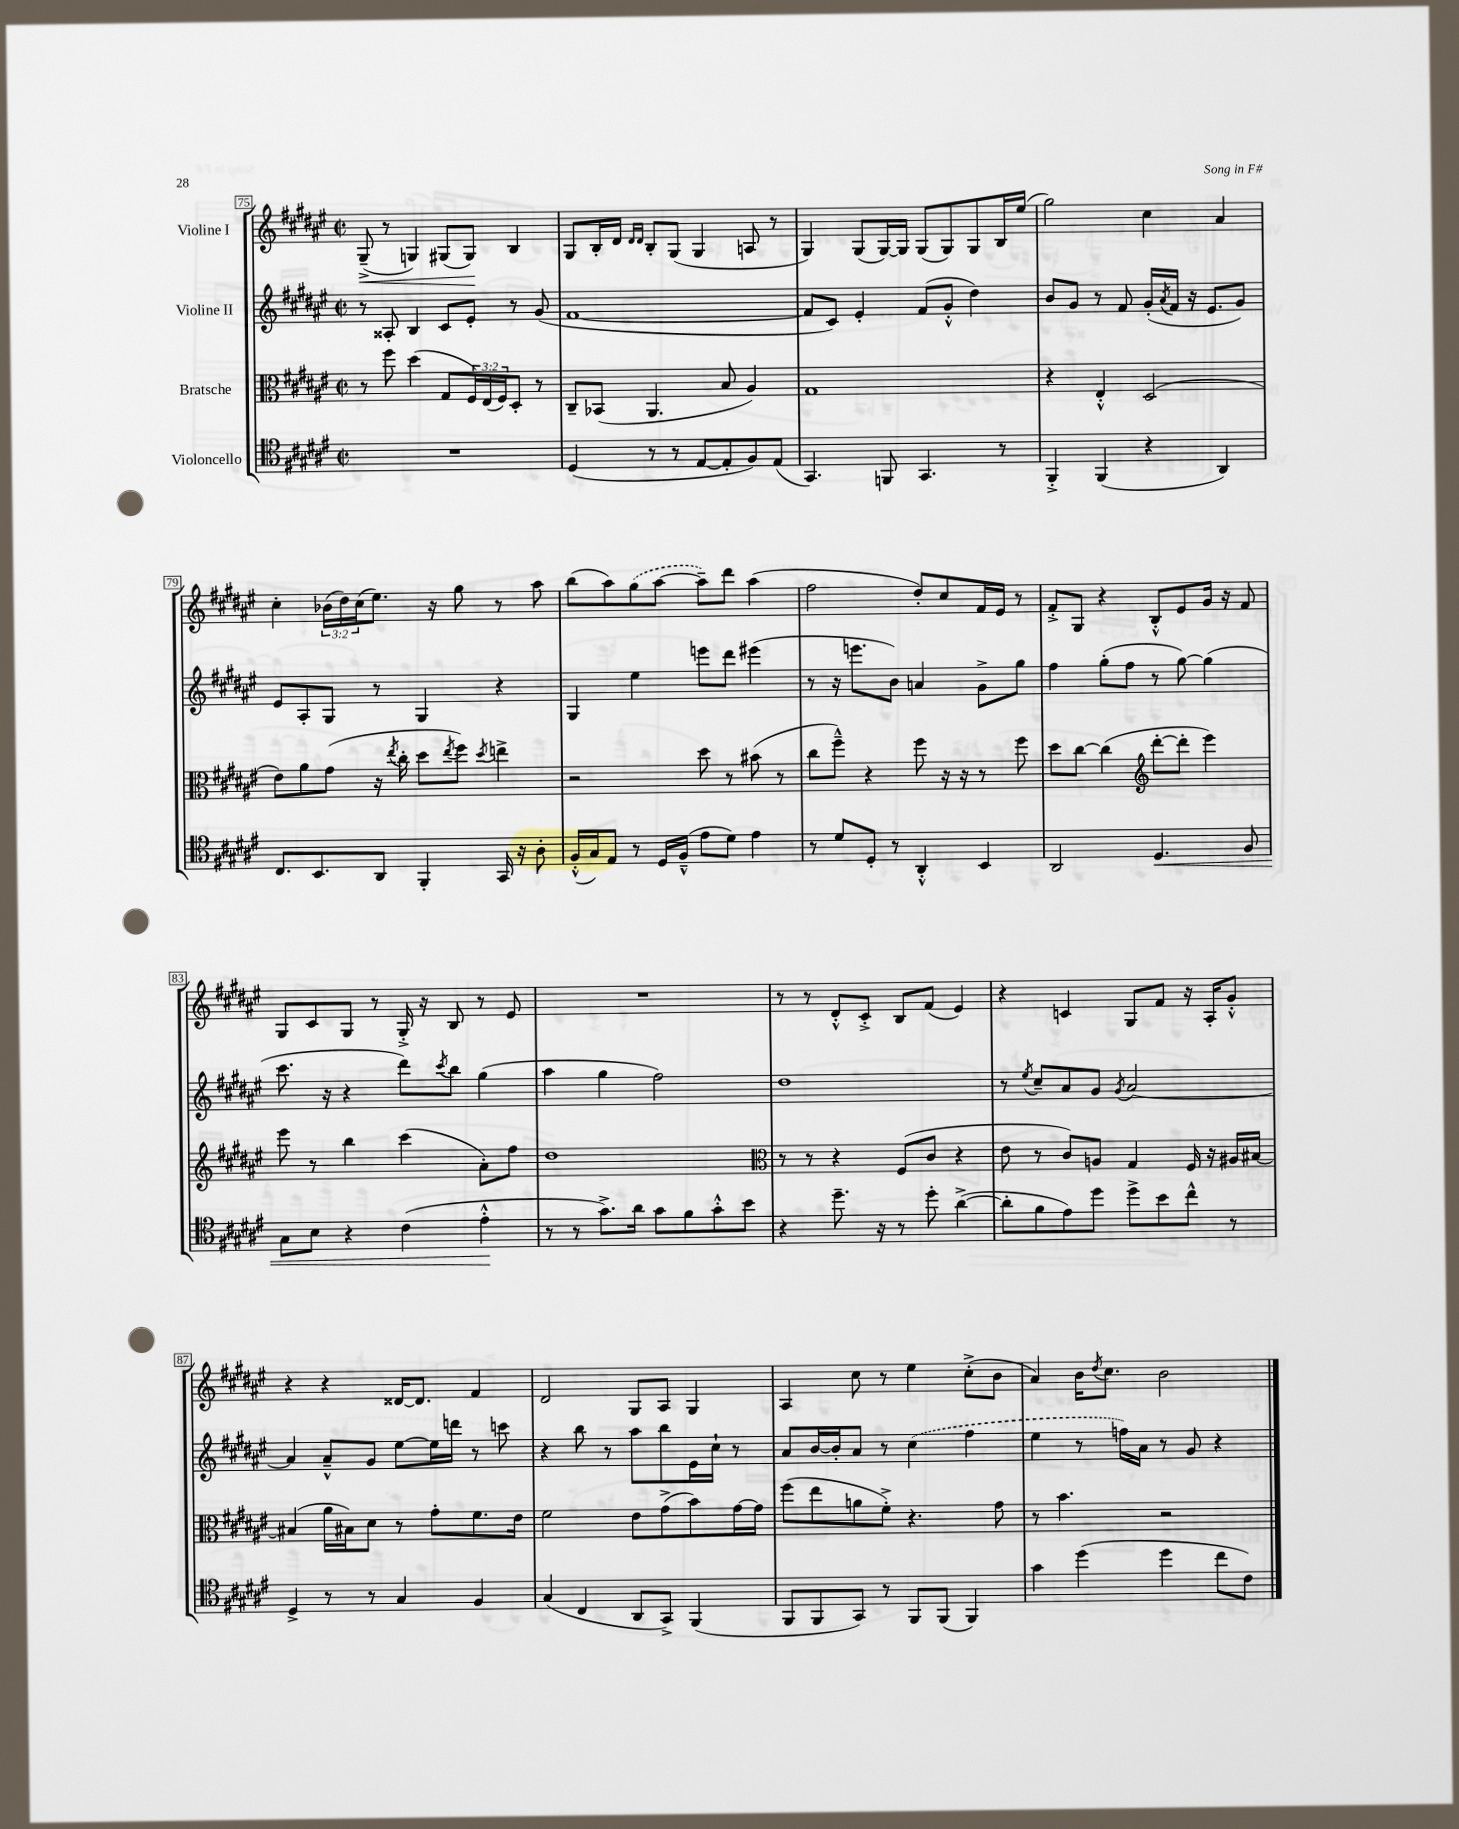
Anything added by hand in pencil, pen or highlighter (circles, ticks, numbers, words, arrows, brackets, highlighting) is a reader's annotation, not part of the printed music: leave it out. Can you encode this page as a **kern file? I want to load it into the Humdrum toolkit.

**kern	**kern	**kern	**kern
*staff4	*staff3	*staff2	*staff1
*clefC4	*clefC3	*clefG2	*clefG2
*k[f#c#g#d#a#e#]	*k[f#c#g#d#a#e#]	*k[f#c#g#d#a#e#]	*k[f#c#g#d#a#e#]
*M2/2	*M2/2	*M2/2	*M2/2
*met(c|)	*met(c|)	*met(c|)	*met(c|)
1r	8r	8r	(8G#~^
.	8ff#	8A##'	8r
.	(4dd#	4B	4G)
.	8G#	8c#	(8G#
.	24F#)	8e#'	8G#)
.	(24E#	.	.
.	24F#)	.	.
.	8D#'	8r	4B
.	8r	(8g#	.
=	=	=	=
(4D#	8C#~	[1f#	8G#
.	(8BB-	.	16B'
.	.	.	16d#
.	.	.	16qqd#
.	.	.	16qqd#
8r	4.AA#	.	8B'
8r	.	.	(8G#
[8E#	.	.	4G#
8E#']	8B	.	.
8F#)	4A#)	.	8A
(8E#	.	.	8r
=	=	=	=
4.GG#)	1G#	8f#]	4G#)
.	.	8c#)	.
.	.	4e#'	(8G#
8FF	.	.	[16G#)
.	.	.	16G#]
4.GG#	.	(8f#	(8G#
.	.	8g#'^^	8G#)
.	.	4dd#)	8G#
8r	.	.	16B
.	.	.	(16ee#
=	=	=	=
4FF#'^	4r	8b	2gg#)
.	.	8g#	.
(4FF#	4E#'^^	8r	.
.	.	8f#	.
4r	(2D#	(16g#'	4cc#
.	.	8qa#	.
.	.	16f#	.
.	.	16r	.
.	.	8.e#	.
4AA#)	.	.	4a#
.	.	8g#)	.
=	=	=	=
8.C#	8e#)	8e#	4cc#'
.	8a#	8A#'	.
8.BB	.	.	.
.	(8g#	8G#	(24b-
.	.	.	24dd#)
.	.	.	(24cc#
8AA#	16r	8r	8.ee#)
.	8qee#	.	.
.	16cc#'	.	.
4FF#'	8dd#	4G#	.
.	.	.	16r
.	8qee#	.	.
.	8ff#)	.	8gg#
.	8qdd#	.	.
16GG#	4ee^	4r	8r
16r	.	.	.
8A#'	.	.	8aa#
=	=	=	=
(16F#'^^	2r	4G#	(8bb
16G#)	.	.	.
8E#	.	.	8aa#)
8r	.	4ee#	(8gg#
16D#	.	.	[8aa#
(16F#~^^	.	.	.
8e#	8dd#	8eee	8aa#~])
8d#)	8r	8ddd#	8ddd#
4e#	(8b#	(4eee#	(4aa#
.	8r	.	.
=	=	=	=
8r	8cc#	8r	2ff#
8d#	8ff#~^^)	16r	.
.	.	8.eee	.
8D#'	4r	.	.
8r	.	8b)	.
4AA#'^^	8ff#	4a	8dd#')
.	16r	.	8cc#
.	16r	.	.
4BB	8r	8g#^	16f#
.	.	.	16e#
.	8ff#	8gg#	8r
=	=	=	=
2AA#	8dd#	4ff#	8f#'^
.	[8cc#	.	8G#
.	(4cc#]	(8gg#'	4r
.	.	8ff#	.
*	*clefG2	*	*
4.D#	[8ddd#'	8r	8B'^^
.	8ddd#']	[8gg#)	8e#
.	4eee#)	(4gg#]	16g#
.	.	.	16r
8F#	.	.	8f#
=	=	=	=
8G#	8eee#	8.ccc#	8G#
8B	8r	.	8c#
.	.	16r	.
4r	4bb	4r	8G#
.	.	.	8r
(4c#	(4ccc#	8ddd#)	16G#'^
.	.	.	16r
.	.	8qccc#	.
.	.	8bb	8B
4e#'^^	8a#')	(4gg#	8r
.	8ff#	.	8e#
=	=	=	=
8r	1dd#	4aa#	1r
8r	.	.	.
8.g#^)	.	4gg#	.
16a#	.	.	.
8g#	.	2ff#)	.
8f#	.	.	.
8g#'^^	.	.	.
8b	.	.	.
=	=	=	=
*	*clefC3	*	*
4r	8r	1dd#	8r
.	8r	.	8r
8.dd#~	4r	.	8d#'^^
.	.	.	8c#'^
16r	.	.	.
8r	(8F#	.	8B
8dd#'	8c#	.	(8f#
([4a#^	4r	.	4e#)
=	=	=	=
8a#']	8e#	8r	4r
.	.	8qee#	.
8f#	8r	8cc#~	.
8e#)	8c#)	8a#	4c
8dd#	8A	8g#	.
.	.	8qg#	.
8dd#^	4G#	[2a#	8G#
8b	.	.	8f#
8cc#^^	16F#	.	16r
.	16r	.	16A#'
8r	16A#	.	8g#'^^
.	[16B#	.	.
=	=	=	=
4D#^	(4B#]	4a#]	4r
8r	16a#	8a#~^^	4r
.	16B#)	.	.
8r	8d#	8g#	.
4G#	8r	[8ee#	[16d##
.	.	.	8.d##]
.	8g#'	16ee#]	.
.	.	16ddd	.
4F#	8.f#	8r	4f#
.	.	8ccc	.
.	16e#	.	.
=	=	=	=
(4G#	2f#	4r	2d#
4C#	.	8bb	.
.	.	8r	.
8AA#	8e#	8aa#	8G#
8GG#^)	(8g#^	8bb	8A#
(4FF#	8b)	16e#	4G#
.	.	16cc#`	.
.	[16g#	8r	.
.	16g#]	.	.
=	=	=	=
8FF#	(8ff#	8a#	4A#
8FF#	8ee#	[16b	.
.	.	16b']	.
8GG#)	8a	8a#	8cc#
8r	8f#'^)	8r	8r
8FF#	4.r	(4cc#	4ee#
(8FF#	.	.	.
4FF#)	.	4ff#	(8cc#'^
.	8g#	.	8b
=	=	=	=
4g#	8r	4ee#	4a#)
.	4.b	.	.
(4dd#	.	8r	16b
.	.	.	8qdd#
.	.	.	8.cc#
.	.	16ff)	.
.	.	16a#	.
4dd#	2r	8r	2b
.	.	8g#	.
8cc#	.	4r	.
8c#)	.	.	.
==	==	==	==
*-	*-	*-	*-
